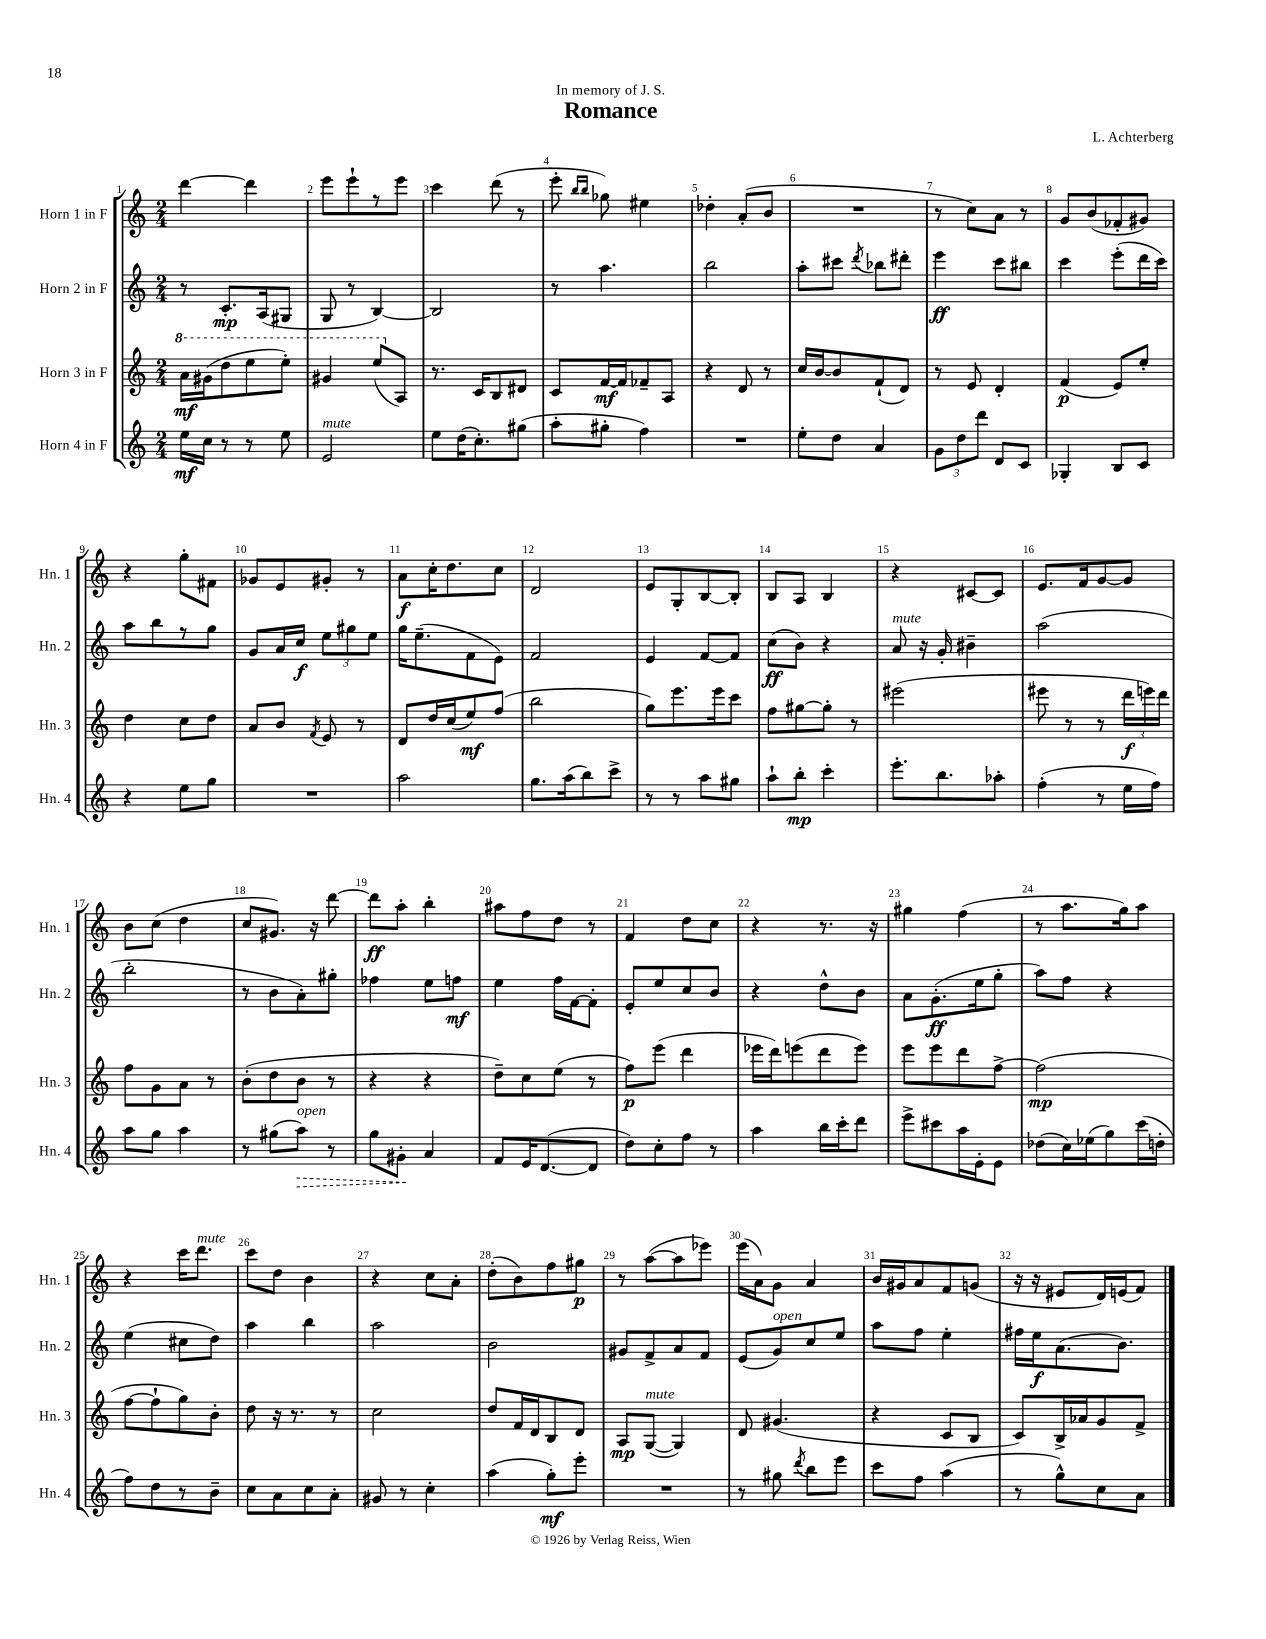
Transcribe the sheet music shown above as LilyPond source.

\header { title = "Romance" composer = "L. Achterberg" dedication = "In memory of J. S." }
<<
\new StaffGroup <<
\new Staff = "s0" \with { instrumentName = "Horn 1 in F" shortInstrumentName = "Hn. 1" } {
    \clef treble \key c \major \numericTimeSignature \time 2/4
    \autoBeamOff d'''4~ d'''4 |
    e'''8[ e'''8-! r8 e'''8] |
    c'''4 d'''8( r8 |
    e'''8-. \grace { b''16[ b''16] } ges''8) eis''4 |
    des''4-. a'8[-.( b'8] |
    R2 |
    r8 c''8[) a'8] r8 |
    g'8[ b'8( fes'8-. gis'8]) |
    r4 g''8[-. fis'8] |
    ges'8[ e'8 gis'8]-. r8 |
    a'8[\f c''16-. d''8. c''8] |
    d'2 |
    e'8[ g8-. b8~ b8]-. |
    b8[ a8] b4 |
    r4 cis'8[~ cis'8] |
    e'8.[ f'16 g'8~ g'8] |
    b'8[ c''8]( d''4 |
    c''8[ gis'8.]) r16 d'''8~ |
    d'''8[\ff a''8]-. b''4-. |
    ais''8[ f''8 d''8] r8 |
    f'4 d''8[ c''8] |
    r4 r8. r16 |
    gis''4 f''4( |
    r8 a''8.[ g''16) a''8] |
    r4 c'''16[ d'''8.]^\markup { \italic "mute" } |
    c'''8[ d''8] b'4 |
    r4 c''8[ a'8]-. |
    d''8[-.( b'8) f''8 gis''8]\p |
    r8 a''8[~( a''8 ees'''8]) |
    e'''16[( a'16) g'8] a'4 |
    b'16[ gis'16 a'8 f'8 g'8]( |
    r16 r16 eis'8[ d'16) e'16( f'8]) \bar "|." |
}
\new Staff = "s1" \with { instrumentName = "Horn 2 in F" shortInstrumentName = "Hn. 2" } {
    \clef treble \key c \major \numericTimeSignature \time 2/4
    \autoBeamOff r8 c'8.[-.\mp a16( gis8] |
    g8 r8 b4~) |
    b2 |
    r8 a''4. |
    b''2 |
    a''8[-. cis'''8] \acciaccatura { d'''8 } bes''8[ dis'''8]-. |
    e'''4\ff c'''8[ bis''8] |
    c'''4 e'''8[-.( d'''16 c'''16]) |
    a''8[ b''8 r8 g''8] |
    g'8[ a'16 c''16]\f \tuplet 3/2 { e''8[ gis''8 e''8] } |
    g''16[ e''8.--( f'8 e'8]) |
    f'2 |
    e'4 f'8[~ f'8] |
    c''8[\ff( b'8]) r4 |
    a'8^\markup { \italic "mute" } r16 g'16-. bis'4-- |
    a''2( |
    b''2-. |
    r8 b'8[ a'8-.) gis''8]-. |
    fes''4 e''8[ f''8]\mf |
    e''4 f''16[ f'16~ f'8]-. |
    e'8[-. e''8 c''8 b'8] |
    r4 d''8[-^ b'8] |
    a'8[ g'8.-.\ff( e''16 g''8]-. |
    a''8[) f''8] r4 |
    e''4( cis''8[ d''8]) |
    a''4 b''4 |
    a''2 |
    b'2 |
    gis'8[ f'8-> a'8 f'8] |
    e'8[( g'8^\markup { \italic "open" }) c''8 e''8] |
    a''8[ f''8] e''4-. |
    fis''16[ e''16\f a'8.( b'8.]) \bar "|." |
}
\new Staff = "s2" \with { instrumentName = "Horn 3 in F" shortInstrumentName = "Hn. 3" } {
    \clef treble \key c \major \numericTimeSignature \time 2/4
    \autoBeamOff \ottava #1 a''16[\mf gis''16( d'''8 e'''8 e'''8]-.) |
    gis''4 e'''8[( \ottava #0 a8]) |
    r8. c'16[ b8 dis'8] |
    c'8[ f'16~\mf f'16 fes'8-- a8] |
    r4 d'8 r8 |
    c''16[ b'16~ b'8 f'8-!( d'8]) |
    r8 e'8 d'4-. |
    f'4\p( e'8[) e''8]-. |
    d''4 c''8[ d''8] |
    a'8[ b'8] \acciaccatura { f'8 } e'8 r8 |
    d'8[ d''16 c''16( e''8\mf) f''8]( |
    b''2 |
    g''8[) e'''8. e'''16 c'''8] |
    f''8[ gis''8~ gis''8]-. r8 |
    eis'''2( |
    eis'''8 r8 r8 \tuplet 3/2 { d'''16[\f e'''16) d'''16] } |
    f''8[ g'8 a'8] r8 |
    b'8[-.( d''8 b'8] r8 |
    r4 r4 |
    d''8[--) c''8 e''8]( r8 |
    f''8[\p) e'''8]( d'''4 |
    ees'''16[ d'''16) e'''8( d'''8 e'''8]) |
    e'''8[ e'''8 d'''8 f''8]~-> |
    f''2\mp( |
    f''8[~ f''8-! g''8) b'8]-. |
    d''8 r16 r8. r8 |
    c''2 |
    d''8[ f'16 d'16 b8 d'8] |
    a8[\mp g8]~^\markup { \italic "mute" }( g4) |
    d'8 gis'4.( |
    r4 c'8[ b8] |
    c'8[) b16-> aes'16 g'8 f'8]-> \bar "|." |
}
\new Staff = "s3" \with { instrumentName = "Horn 4 in F" shortInstrumentName = "Hn. 4" } {
    \clef treble \key c \major \numericTimeSignature \time 2/4
    \autoBeamOff e''16[\mf c''16] r8 r8 e''8 |
    e'2^\markup { \italic "mute" } |
    e''8[ d''16( c''8.-.) gis''8]( |
    a''8[-. gis''8]-. f''4) |
    R2 |
    e''8[-. d''8] a'4 |
    \tuplet 3/2 { g'8[ d''8 d'''8] } d'8[ c'8] |
    ges4-. b8[ c'8] |
    r4 e''8[ g''8] |
    R2 |
    a''2 |
    g''8.[ a''16( b''8) c'''8]-> |
    r8 r8 a''8[ gis''8] |
    a''8[-! b''8]-.\mp c'''4-. |
    e'''8.[-. b''8. aes''8]-. |
    f''4-.( r8 e''16[ f''16]) |
    a''8[ g''8] a''4 |
    r8 gis''8[( \once \override Hairpin.style = #'dashed-line a''8]\>^\markup { \italic "open" }) r8 |
    g''8[ gis'8]-.\! a'4 |
    f'8[ e'16 d'8.~( d'8] |
    d''8[) c''8-. f''8] r8 |
    a''4 b''16[ c'''16-. d'''8] |
    e'''8[-> cis'''8 a''16 e'16-. e'8] |
    des''8[( c''16) ees''16( g''8) c'''16( d''16]-. |
    f''8[) d''8 r8 b'8]-- |
    c''8[ a'8 c''8 a'8]-. |
    gis'8 r8 c''4-. |
    a''4( g''8[-.\mf) e'''8]-. |
    R2 |
    r8 gis''8 \acciaccatura { d'''8 } b''8[ e'''8] |
    c'''8[ f''8] a''4( |
    r8 g''8[-^) c''8 a'8] \bar "|." |
}
>>
>>
\layout { \context { \Score \override BarNumber.break-visibility = ##(#f #t #t) barNumberVisibility = #all-bar-numbers-visible } }
